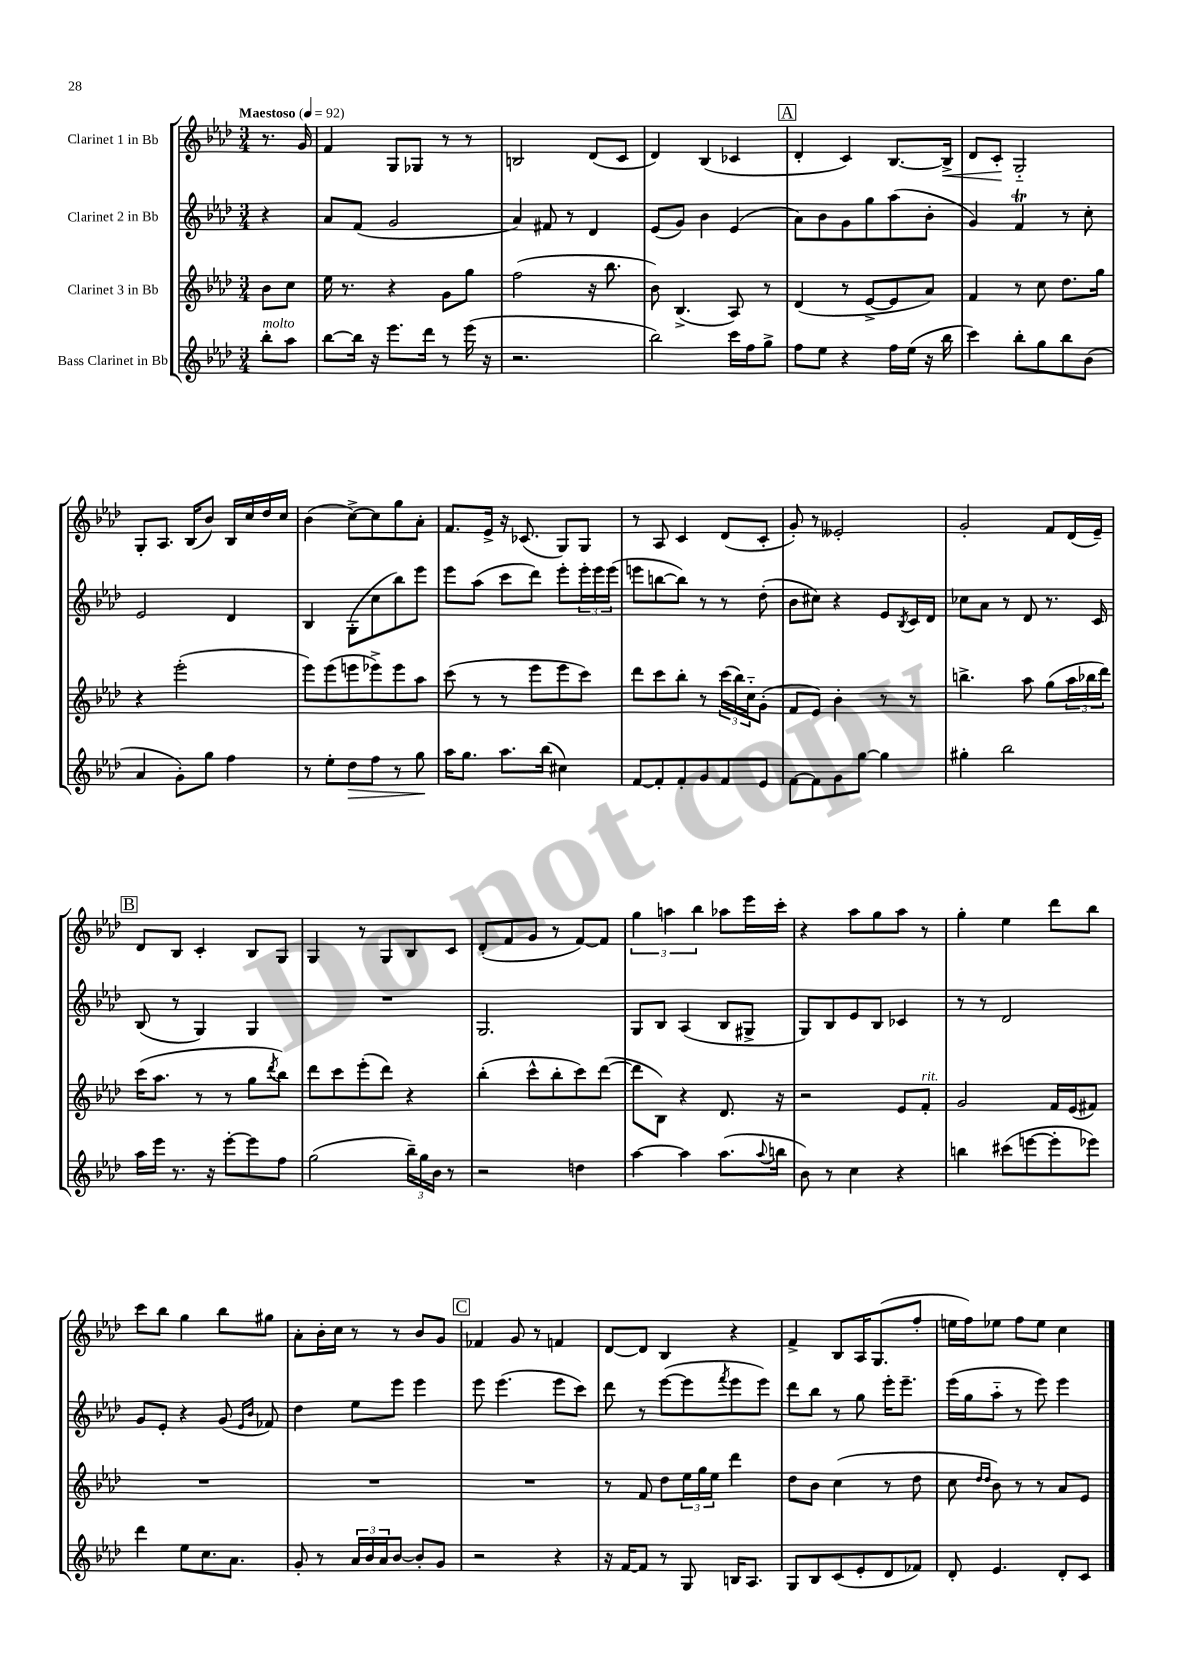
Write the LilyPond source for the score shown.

<<
\new StaffGroup <<
\new Staff = "s0" \with { instrumentName = "Clarinet 1 in Bb" } {
    \clef treble \key aes \major \numericTimeSignature \time 3/4 \partial 4 \tempo "Maestoso" 4 = 92
    r8. g'16 |
    f'4 g8 ges8 r8 r8 |
    b2 des'8( c'8 |
    des'4) bes4( ces'4 |
    \mark \markup { \box "A" } des'4-. c'4) bes8.~ bes16->\< |
    des'8 c'8-.\! g2-_ |
    g8-. aes8. bes16( bes'8) bes16 c''16 des''16 c''16 |
    bes'4( c''8~->) c''8 g''8 aes'8-. |
    f'8. ees'16-> r16 ces'8.( g8) g8 |
    r8 aes8 c'4 des'8( c'8-. |
    g'8-.) r8 eeses'2-. |
    g'2-. f'8 des'16( ees'16--) |
    \mark \markup { \box "B" } des'8 bes8 c'4-. bes8 g8 |
    g4 r8 g8 bes8 c'8 |
    des'8-.( f'8 g'8 r8 f'8~) f'8 |
    \tuplet 3/2 { g''4 a''4 bes''4 } aes''8 ees'''16 c'''16-. |
    r4 aes''8 g''8 aes''8 r8 |
    g''4-. ees''4 des'''8 bes''8 |
    c'''8 bes''8 g''4 bes''8 gis''8 |
    aes'8-. bes'16-. c''16 r8 r8 bes'8 g'8 |
    \mark \markup { \box "C" } fes'4 g'8 r8 f'4 |
    des'8~ des'8 bes4 r4 |
    f'4-> bes8 aes16 g8.( f''8-. |
    e''16 f''16) ees''8 f''8 ees''8 c''4 \bar "|." |
}
\new Staff = "s1" \with { instrumentName = "Clarinet 2 in Bb" } {
    \clef treble \key aes \major \numericTimeSignature \time 3/4 \partial 4
    r4 |
    aes'8 f'8( g'2 |
    aes'4) fis'8 r8 des'4 |
    ees'8( g'8) bes'4 ees'4( |
    \mark \markup { \box "A" } aes'8) bes'8 g'8 g''8 aes''8( bes'8-. |
    g'4) f'4\trill r8 c''8-. |
    ees'2 des'4 |
    bes4 g8-.( c''8 bes''8) ees'''8 |
    ees'''8 aes''8( c'''8 des'''8) ees'''8-. \tuplet 3/2 { ees'''16-. ees'''16 ees'''16( } |
    e'''8 b''8~ b''8) r8 r8 des''8-.( |
    bes'8 cis''8) r4 ees'8 \acciaccatura { bes8 } c'16 des'16 |
    ces''8 aes'8 r8 des'8 r8. c'16 |
    \mark \markup { \box "B" } bes8( r8 g4) g4 |
    R2. |
    g2. |
    g8 bes8 aes4( bes8 gis8-> |
    g8) bes8 ees'8 bes8 ces'4 |
    r8 r8 des'2 |
    g'8 ees'8-. r4 g'8( \grace { ees'16 bes'16 } fes'8) |
    des''4 ees''8 ees'''8 ees'''4 |
    \mark \markup { \box "C" } ees'''8 ees'''4.( ees'''8 c'''8) |
    des'''8 r8 ees'''8~( ees'''8 \acciaccatura { f'''8 } ees'''8 ees'''8) |
    des'''8 bes''8 r8 g''8 ees'''16-. ees'''8.-- |
    ees'''16( g''16 aes''8-_ r8 ees'''8) ees'''4 \bar "|." |
}
\new Staff = "s2" \with { instrumentName = "Clarinet 3 in Bb" } {
    \clef treble \key aes \major \numericTimeSignature \time 3/4 \partial 4
    bes'8 c''8 |
    ees''16 r8. r4 g'8 g''8 |
    f''2( r16 bes''8. |
    bes'8) bes4.->( aes8) r8 |
    \mark \markup { \box "A" } des'4( r8 ees'8~-> ees'8 aes'8) |
    f'4 r8 c''8 des''8. g''16 |
    r4 ees'''2-.( |
    ees'''8) ees'''8( e'''8 ees'''8->) ees'''8 aes''8 |
    c'''8( r8 r8 ees'''8 ees'''8 c'''8) |
    des'''8 c'''8 bes''8-. r8 \tuplet 3/2 { c'''16( bes''16) c''16-_ } g'8-.( |
    f'8 ees'8) bes'4-. r8 r8 |
    b''4.-> aes''8 g''8( \tuplet 3/2 { aes''16 bes''16 des'''16) } |
    \mark \markup { \box "B" } c'''16( aes''8. r8 r8 g''8 \acciaccatura { des'''8 } bes''8) |
    des'''8 c'''8 ees'''8-.( des'''8) r4 |
    bes''4-.( c'''8-^ bes''8-. c'''8) des'''8~( |
    des'''8 bes8) r4 des'8. r16 |
    r2 ees'8 f'8-.^\markup { \italic "rit." } |
    g'2 f'16 ees'16( fis'8) |
    R2. |
    R2. |
    \mark \markup { \box "C" } R2. |
    r8 f'8 des''8 \tuplet 3/2 { ees''16 g''16 ees''16 } des'''4 |
    des''8 bes'8 c''4( r8 des''8 |
    c''8 \grace { des''16 des''16 } bes'8) r8 r8 aes'8 ees'8 \bar "|." |
}
\new Staff = "s3" \with { instrumentName = "Bass Clarinet in Bb" } {
    \clef treble \key aes \major \numericTimeSignature \time 3/4 \partial 4
    bes''8-.^\markup { \italic "molto" } aes''8 |
    bes''8~ bes''16 r16 ees'''8. des'''16 r8 ees'''16( r16 |
    r2. |
    bes''2) c'''16 f''16 g''8-> |
    \mark \markup { \box "A" } f''8 ees''8 r4 f''16 ees''16( r16 bes''16 |
    c'''4) bes''8-. g''8 bes''8 bes'8( |
    aes'4 g'8-.) g''8 f''4 |
    r8 ees''8-. des''8\> f''8 r8 g''8\! |
    aes''16 g''8. aes''8. bes''16( cis''4) |
    f'8~ f'8-. f'8-. g'8 f'8 ees'8 |
    f'8~ f'8 g'8 g''8~ g''4 |
    gis''4-. bes''2 |
    \mark \markup { \box "B" } aes''16 ees'''16 r8. r16 ees'''8~-. ees'''8 f''8 |
    g''2( \tuplet 3/2 { bes''16--) g''16 bes'16 } r8 |
    r2 d''4 |
    aes''4~ aes''4 aes''8.( \appoggiatura { aes''8 } b''16 |
    bes'8) r8 c''4 r4 |
    b''4 cis'''8( e'''8~ e'''8-. ees'''8) |
    des'''4 ees''8 c''8. aes'8. |
    g'8-. r8 \tuplet 3/2 { aes'16 bes'16 aes'16 } bes'8~ bes'8-. g'8 |
    \mark \markup { \box "C" } r2 r4 |
    r16 f'16~ f'8 r8 g8 b16 aes8. |
    g8 bes8 c'8( ees'8-. des'8 fes'8) |
    des'8-. ees'4. des'8-. c'8 \bar "|." |
}
>>
>>
\layout { \context { \Score \remove "Bar_number_engraver" } }
